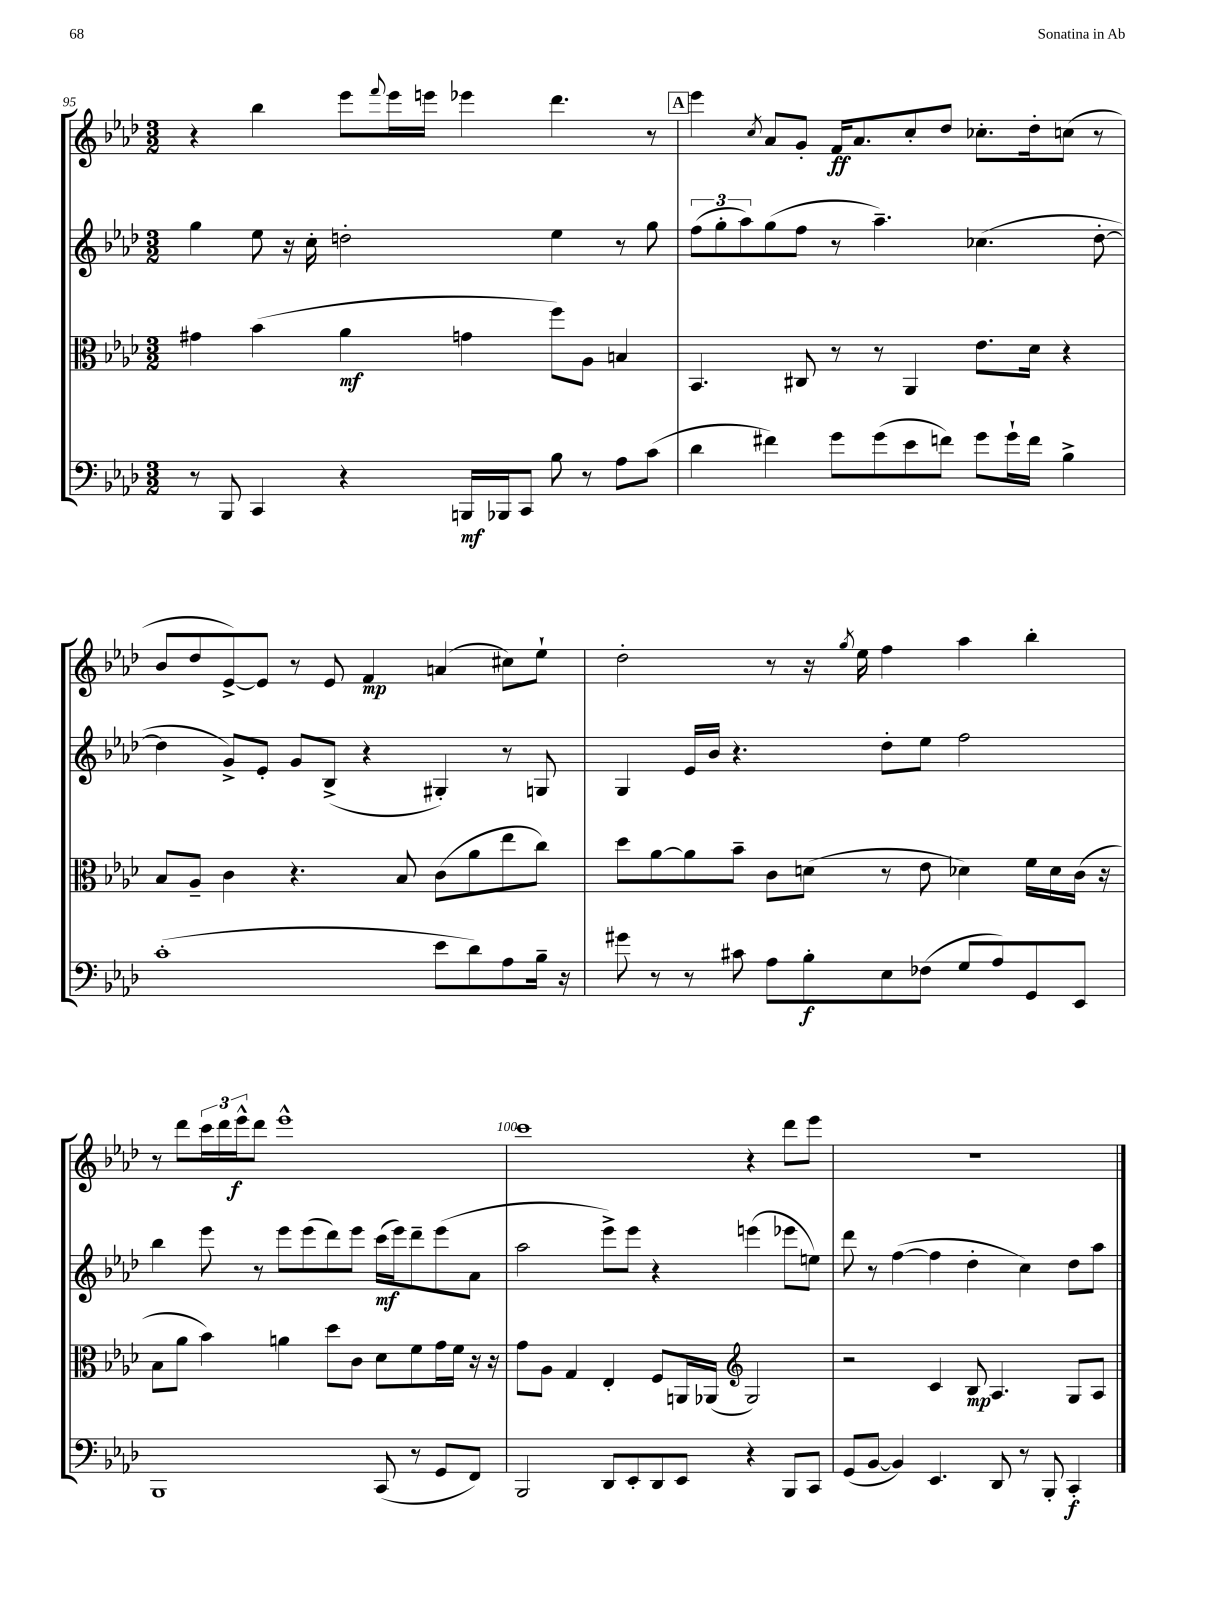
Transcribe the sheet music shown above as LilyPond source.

<<
\new StaffGroup <<
\new Staff = "s0" {
    \clef treble \key aes \major \numericTimeSignature \time 3/2
    r4 bes''4 ees'''8 \appoggiatura { f'''8 } ees'''16 e'''16 ees'''4 des'''4. r8 |
    \mark \markup { \box "A" } ees'''4 \acciaccatura { c''8 } aes'8 g'8-. f'16\ff aes'8. c''8-. des''8 ces''8.-. des''16-. c''8( r8 |
    bes'8 des''8 ees'8~->) ees'8 r8 ees'8 f'4\mp a'4( cis''8) ees''8-! |
    des''2-. r8 r16 \acciaccatura { g''8 } ees''16 f''4 aes''4 bes''4-. |
    r8 des'''8 \tuplet 3/2 { c'''16 des'''16 ees'''16-^\f } des'''8 ees'''1-^ |
    c'''1 r4 des'''8 ees'''8 |
    R1. \bar "|." |
}
\new Staff = "s1" {
    \clef treble \key aes \major \numericTimeSignature \time 3/2
    g''4 ees''8 r16 c''16-. d''2-. ees''4 r8 g''8 |
    \mark \markup { \box "A" } \tuplet 3/2 { f''8( g''8-. aes''8) } g''8( f''8 r8 aes''4.--) ces''4.( des''8~-. |
    des''4 g'8->) ees'8-. g'8 bes8->( r4 gis4-.) r8 g8 |
    g4 ees'16 bes'16 r4. des''8-. ees''8 f''2 |
    bes''4 ees'''8 r8 ees'''8 ees'''8( des'''8) ees'''8 c'''16\mf( ees'''16) des'''8-- ees'''8( aes'8 |
    aes''2 ees'''8->) ees'''8 r4 e'''4( ees'''8 e''8) |
    des'''8 r8 f''4~( f''4 des''4-. c''4) des''8 aes''8 \bar "|." |
}
\new Staff = "s2" {
    \clef alto \key aes \major \numericTimeSignature \time 3/2
    gis'4 bes'4( aes'4\mf g'4 f''8) aes8 b4 |
    \mark \markup { \box "A" } bes,4. cis8 r8 r8 aes,4 ees'8. des'16 r4 |
    bes8 aes8-- c'4 r4. bes8 c'8( aes'8 ees''8 c''8) |
    des''8 aes'8~ aes'8 bes'8-- c'8 d'8( r8 ees'8 des'4) f'16 des'16 c'16( r16 |
    bes8 aes'8 bes'4) a'4 des''8 c'8 des'8 f'8 g'16 f'16 r16 r16 |
    g'8 aes8 g4 ees4-. f8 a,16 aes,16( \clef treble g2) |
    r2 c'4 bes8\mp aes4. g8 aes8 \bar "|." |
}
\new Staff = "s3" {
    \clef bass \key aes \major \numericTimeSignature \time 3/2
    r8 bes,,8 c,4 r4 b,,16\mf bes,,16 c,8 bes8 r8 aes8 c'8( |
    \mark \markup { \box "A" } des'4 fis'4) g'8 g'8( ees'8 f'8) g'8 g'16-! f'16 bes4-> |
    c'1-.( ees'8 des'8) aes8 bes16-- r16 |
    gis'8 r8 r8 cis'8 aes8 bes8-.\f ees8 fes8( g8 aes8) g,8 ees,8 |
    bes,,1 c,8( r8 g,8 f,8) |
    bes,,2 des,8 ees,8-. des,8 ees,8 r4 bes,,8 c,8 |
    g,8( bes,8~ bes,4) ees,4. des,8 r8 bes,,8-. c,4-.\f \bar "|." |
}
>>
>>
\layout { \context { \Score currentBarNumber = #95 \override BarNumber.break-visibility = ##(#f #t #t) barNumberVisibility = #(every-nth-bar-number-visible 5) } }
